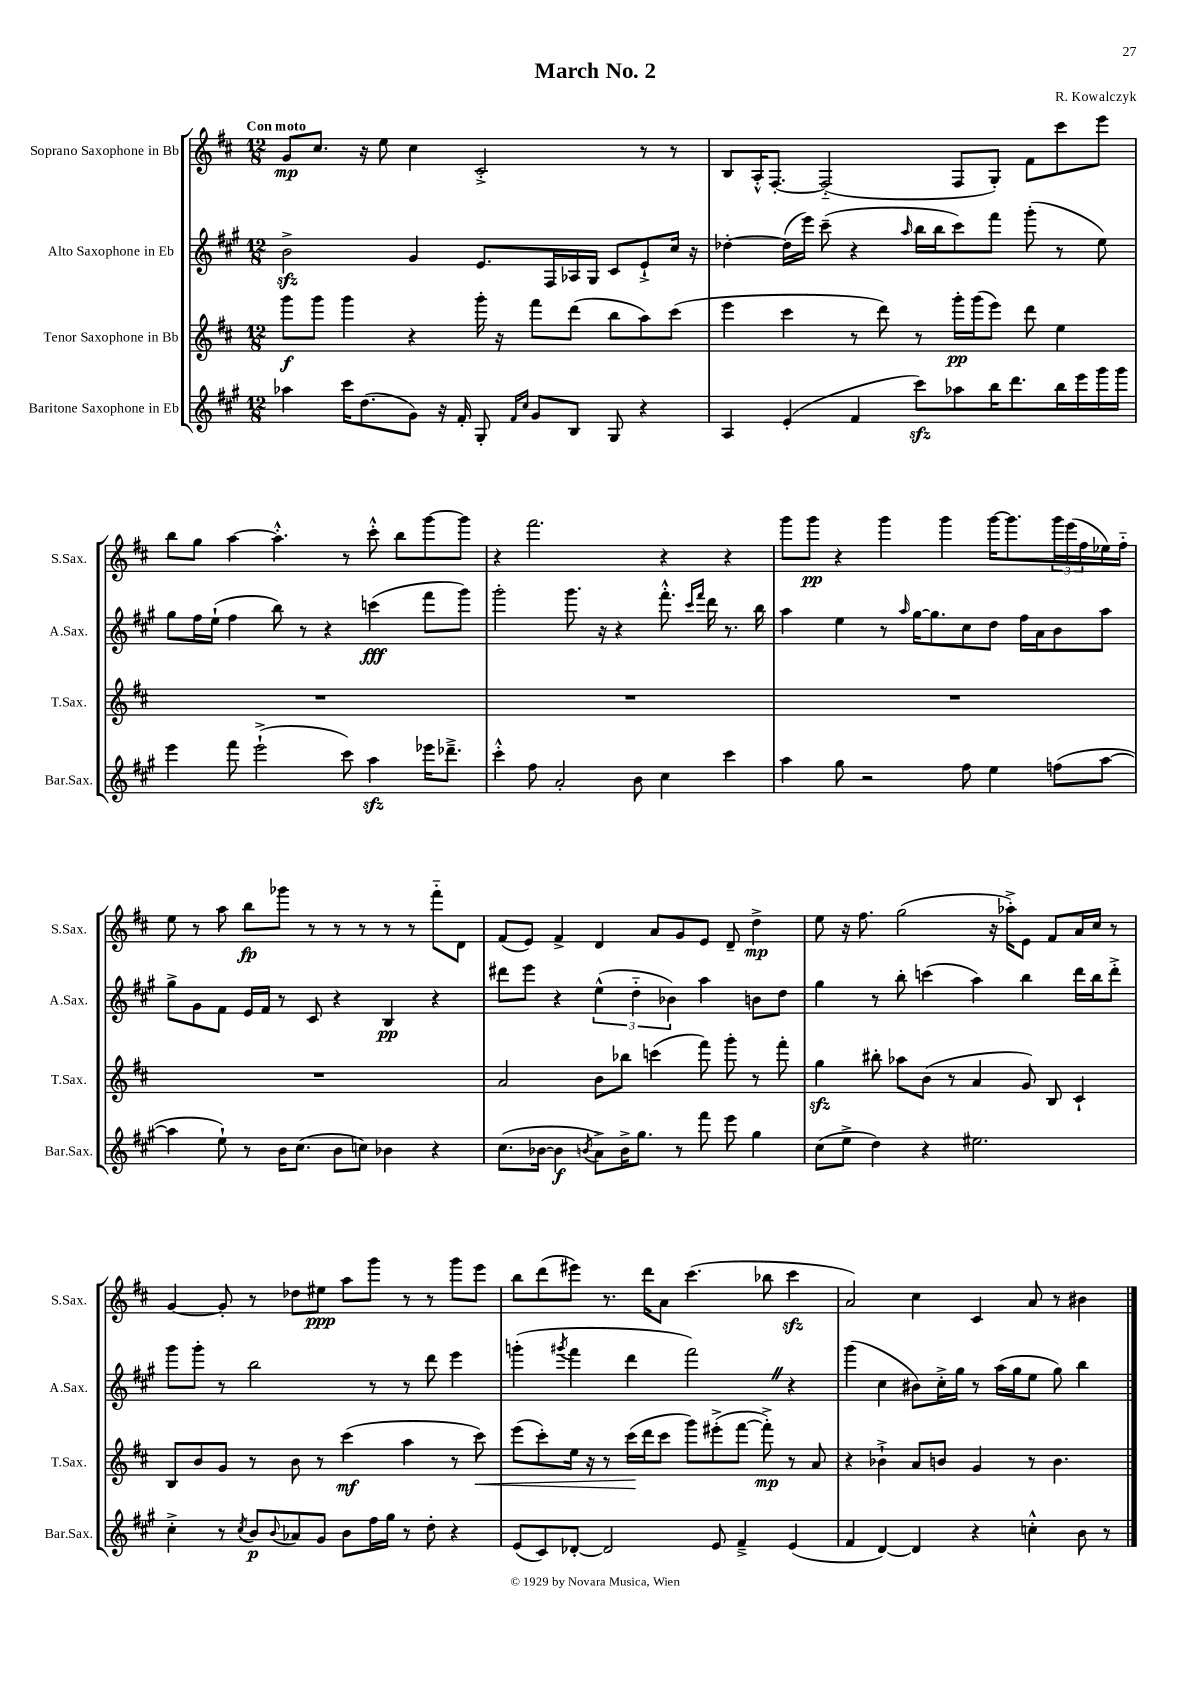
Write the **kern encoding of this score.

**kern	**kern	**kern	**kern
*staff4	*staff3	*staff2	*staff1
*clefG2	*clefG2	*clefG2	*clefG2
*k[f#c#g#]	*k[f#c#]	*k[f#c#g#]	*k[f#c#]
*M12/8	*M12/8	*M12/8	*M12/8
4aa-	8ggg	2b^	8g
.	8ggg	.	8.cc#
16ccc#	4ggg	.	.
(8.dd	.	.	16r
.	.	.	8ee
8g#)	4r	4g#	4cc#
16r	.	.	.
16f#'	.	.	.
8G#'	16ggg'	8.e	2c#'^
.	16r	.	.
16qqf#	.	.	.
16qqcc#	.	.	.
8g#	8fff#	.	.
.	.	16F#	.
8B	(8ddd	16A-	.
.	.	16G#	.
8G#	8bb	8c#	.
4r	8aa)	8e`^	8r
.	(8ccc#	16cc#	8r
.	.	16r	.
=	=	=	=
4A	4eee	[4dd-'	8B
.	.	.	16A'^^
.	.	.	[8.F#'
(4e'	4ccc#	(16dd-]	.
.	.	16eee)	.
.	.	(8ccc#~	(2F#'~]
4f#	8r	4r	.
.	8ddd)	.	.
.	.	16qqaa	.
8ccc#)	8r	16bb	.
.	.	16bb	.
8aa-	16ggg'	8ccc#)	8F#
.	(16ggg	.	.
16bb	8eee)	8fff#	8G')
8.ddd	.	.	.
.	8ddd	(8ggg#'	8f#
16bb	4ee	8r	8ccc#
16eee	.	.	.
16ggg#	.	8ee)	8eee
16ggg#	.	.	.
=	=	=	=
4eee	1.r	8gg#	8bb
.	.	16ff#	8gg
.	.	(16ee`	.
8fff#	.	4ff#	[4aa
(2eee`^	.	.	.
.	.	8bb)	4.aa'^^]
.	.	8r	.
.	.	4r	.
8ccc#)	.	.	8r
4aa	.	(4ccc	8ccc#'^^
.	.	.	8bb
16eee-	.	8fff#	[8ggg
8.ddd-~^	.	.	.
.	.	8ggg#)	8ggg]
=	=	=	=
4ccc#'^^	1.r	2ggg#'	4r
8ff#	.	.	2.fff#
2a'	.	.	.
.	.	8.ggg#	.
.	.	16r	.
.	.	4r	.
8b	.	.	.
4cc#	.	8.fff#'^^	4r
.	.	16qqccc#	.
.	.	16qqfff#	.
.	.	16ddd	.
4ccc#	.	8.r	4r
.	.	16bb	.
=	=	=	=
4aa	1.r	4aa	8ggg
.	.	.	8ggg
8gg#	.	4ee	4r
2r	.	.	.
.	.	8r	4ggg
.	.	16qqaa	.
.	.	[16gg#	.
.	.	8.gg#]	.
.	.	.	4ggg
8ff#	.	8cc#	.
4ee	.	8dd	[16ggg
.	.	.	8.ggg]
.	.	16ff#	.
.	.	16a	.
(8ff	.	8b	24ggg
.	.	.	(24eee
.	.	.	24ff#
[8aa	.	8aa	16ee-)
.	.	.	16ff#'~
=	=	=	=
4aa]	1.r	8gg#^	8ee
.	.	8g#	8r
8ee`)	.	8f#	8aa
8r	.	16e	8bb
.	.	16f#	.
16b	.	8r	8ggg-
(8.cc#	.	.	.
.	.	8c#	8r
8b	.	4r	8r
8cc)	.	.	8r
4b-	.	4B	8r
.	.	.	8r
4r	.	4r	8fff#'~
.	.	.	8d
=	=	=	=
(8.cc#	2a	8ddd#	(8f#
.	.	8eee	8e)
[16b-	.	.	.
4b-]	.	4r	4f#^
8qb	.	.	.
8a^)	8b	(6ee^^	4d
16b^	8bb-	.	.
.	.	6dd'~	.
8.gg#	.	.	.
.	(4ccc	.	8a
.	.	6b-)	.
8r	.	.	8g
8fff#	8fff#)	4aa	8e
8eee	8ggg'	.	8d~
4gg#	8r	8b	4dd^
.	8fff#'	8dd	.
=	=	=	=
(8cc#	4gg	4gg#	8ee
8ee^	.	.	16r
.	.	.	8.ff#
4dd)	8bb#'	8r	.
.	8aa-	8bb'	(2gg
4r	(8b	(4ccc	.
.	8r	.	.
2.ee#	4a	4aa)	.
.	.	.	16r
.	.	.	16aa-'^)
.	8g)	4bb	8e
.	8B	.	8f#
.	4c#`	16ddd	16a
.	.	16bb	16cc#
.	.	8ddd'^	8r
=	=	=	=
4cc#'^	8B	8ggg#	[4g
.	8b	8ggg#'	.
8r	8g	8r	8g']
8qcc#	.	.	.
8b	8r	2bb	8r
8qqb	.	.	.
8a-	8b	.	8dd-
8g#	8r	.	8ee#
8b	(4ccc#	.	8aa
16ff#	.	8r	8ggg
16gg#	.	.	.
8r	4aa	8r	8r
8dd'	.	8ddd	8r
4r	8r	4eee	8ggg
.	8ccc#)	.	8eee
=	=	=	=
(8e	(8eee	(4ggg'	8bb
8c#)	8ccc#')	.	(8ddd
.	.	8qggg#	.
[8d-'	16ee	4fff#	8eee#)
.	16r	.	.
2d-]	8r	.	8.r
.	(16ccc#	4ddd	.
.	16ddd	.	16ddd
.	8ccc#	.	8a
.	8ggg)	2fff#)	(4.ccc#
8e	(8eee#'^	.	.
4f#~^	[8fff#	.	.
.	8fff#'^])	.	8bb-
(4e	8r	4r	4ccc#
.	8a	.	.
=	=	=	=
4f#	4r	(4ggg#	2a)
[4d)	4b-`^	4cc#	.
4d]	8a	8b#)	4cc#
.	8b	16cc#'^	.
.	.	16gg#	.
4r	4g	8r	4c#
.	.	(16aa	.
.	.	16gg#	.
4cc'^^	8r	8ee	8a
.	4.b	8gg#)	8r
8b	.	4bb	4b#
8r	.	.	.
==	==	==	==
*-	*-	*-	*-
